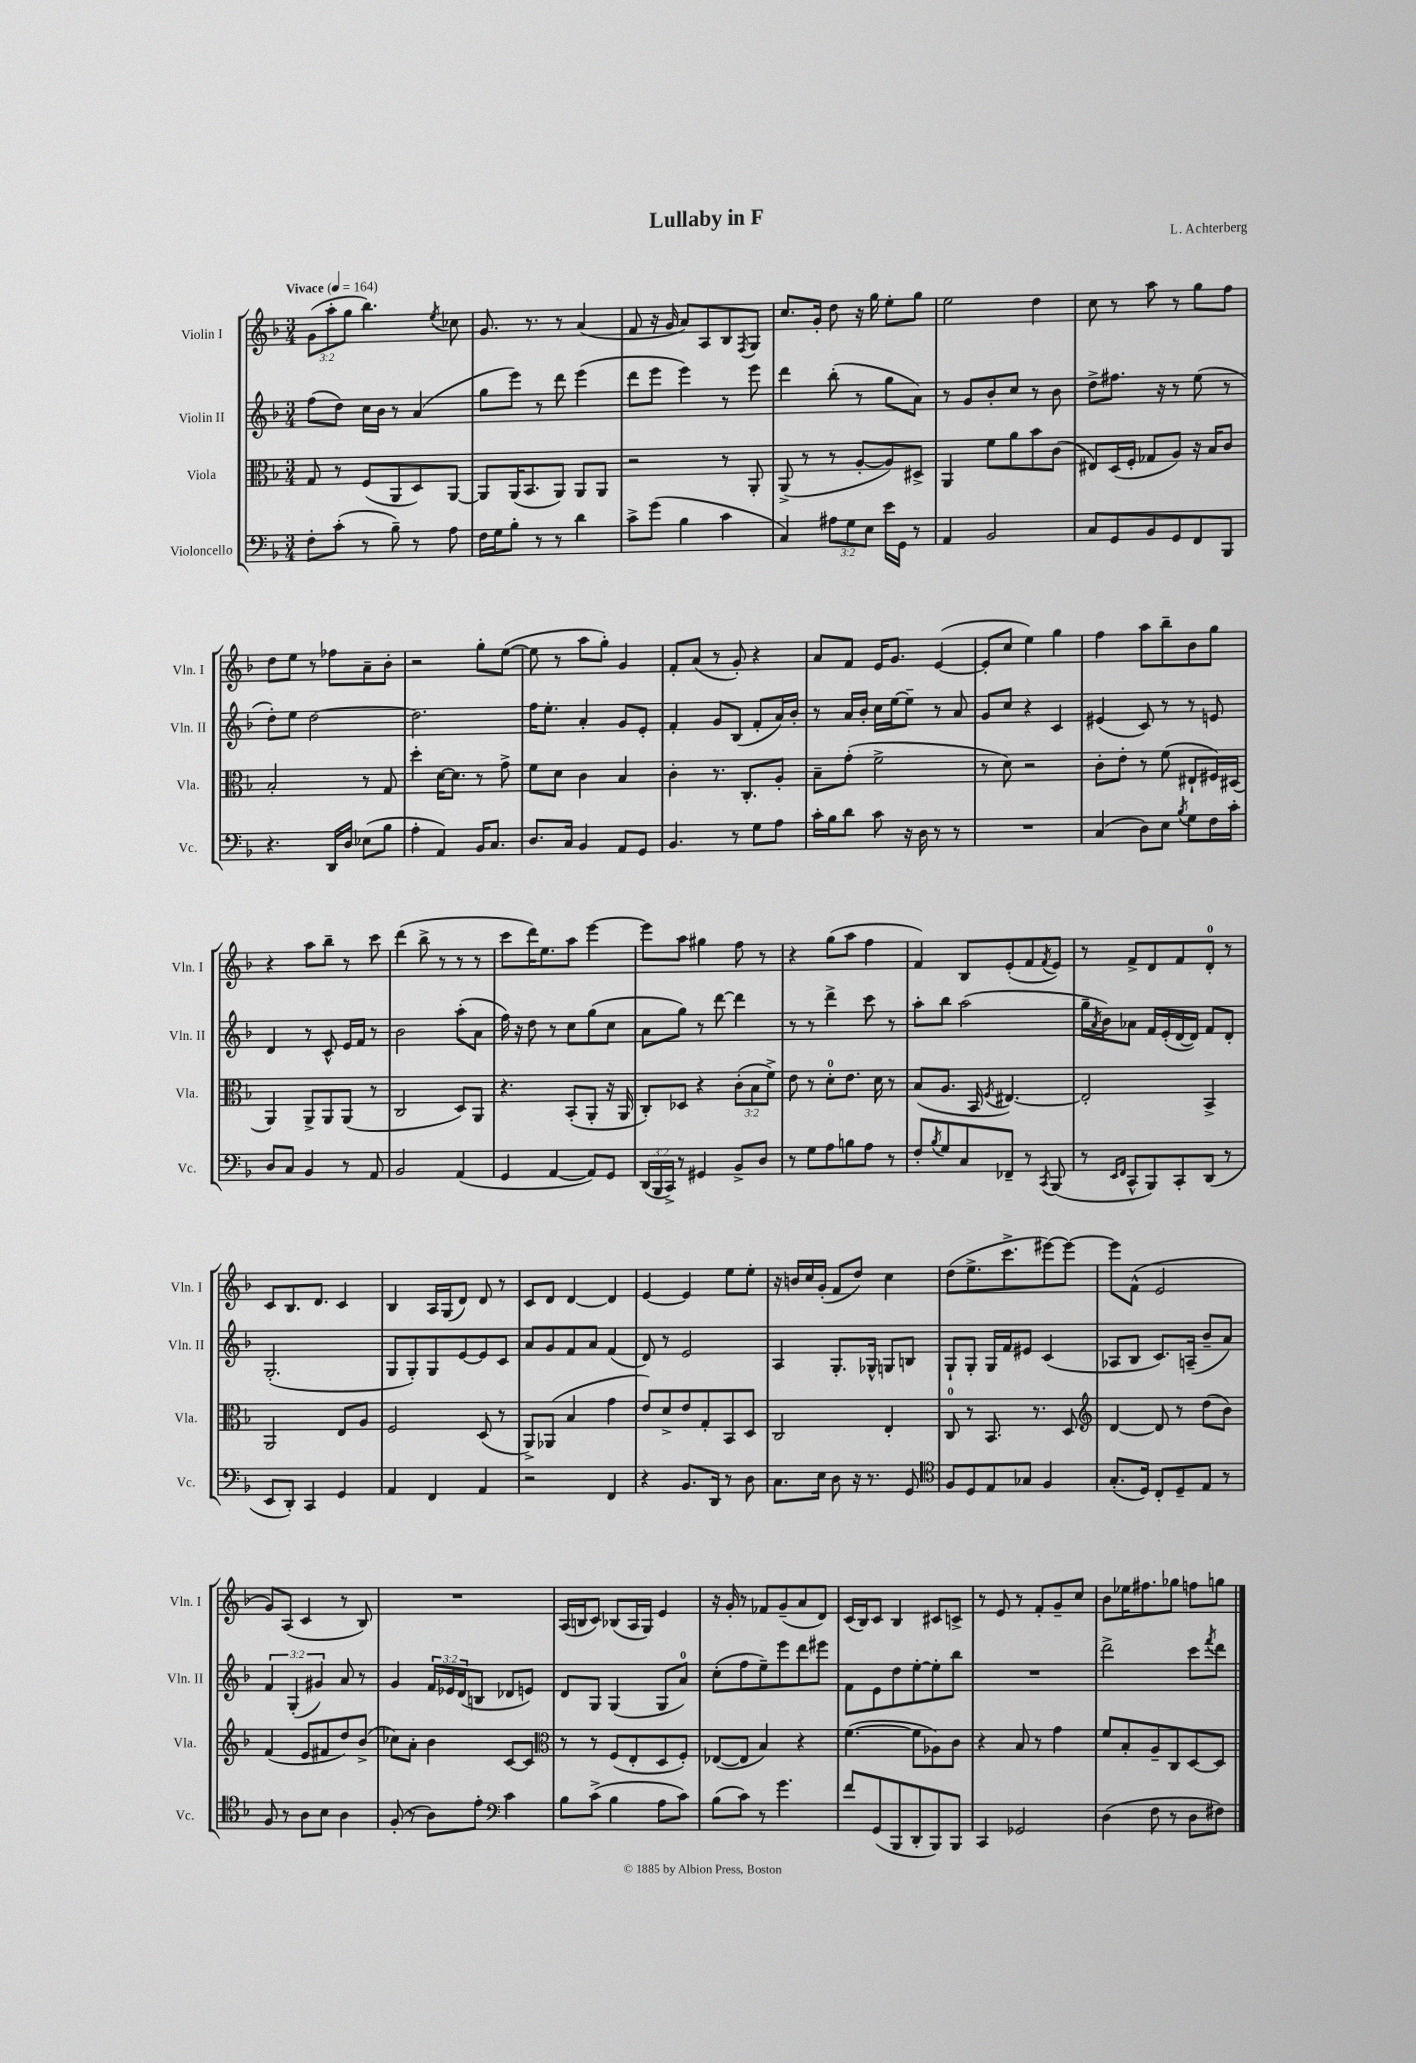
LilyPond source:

\header { title = "Lullaby in F" composer = "L. Achterberg" }
<<
\new StaffGroup <<
\new Staff = "s0" \with { instrumentName = "Violin I" shortInstrumentName = "Vln. I" } {
    \clef treble \key f \major \numericTimeSignature \time 3/4 \override Staff.TupletNumber.text = #tuplet-number::calc-fraction-text \tempo "Vivace" 4 = 164
    \tuplet 3/2 { g'8( a''8-. g''8 } bes''4.) \acciaccatura { e''8 } ces''8 |
    g'8. r8. r8 a'4( |
    f'8 r16 g'16 a'8) a8 bes8 \acciaccatura { f8 } g8 |
    c''8. g'16-. d''8 r16 g''16 e''8-. g''8 |
    e''2 d''4 |
    c''8 r8 a''8 r8 g''8 f''8 |
    d''8 e''8 r8 fes''8 a'8-- bes'8-. |
    r2 g''8-. e''8~( |
    e''8 r8 a''8 g''8-.) g'4 |
    f'8-. a'8( r8 g'8-.) r4 |
    a'8 f'8 e'16 g'8. e'4~( |
    e'8-. c''8 e''4) g''4 |
    f''4 a''8 bes''8-- bes'8 g''8 |
    r4 a''8 bes''8-- r8 c'''8 |
    d'''4( bes''8-> r8 r8 r8 |
    c'''8 d'''16) e''8. a''8 e'''4~ |
    e'''8 a''8 gis''4 f''8 r8 |
    r4 g''8( a''8 f''4 |
    f'4) bes8 e'8-.( f'8 \acciaccatura { f'8 } e'8) |
    r8 f'8-> d'8 f'8 d'8-0-. r8 |
    c'8 bes8. d'8. c'4 |
    bes4 a16 g16( d'8) d'8 r8 |
    c'8 d'8 d'4~ d'4 |
    e'4~ e'4 e''8 e''8-. |
    r16 b'16 c''16 g'16-.( f'8 d''8) c''4 |
    d''8( e''8.-> c'''8.-> eis'''8~) eis'''8~ |
    eis'''8 f'8-^( e'2 |
    g'8) a8( c'4 r8 bes8) |
    R2. |
    a16( b16 c'8) bes8( a16 g16) e'4 |
    r16 g'16-. r8 fes'8 g'8--( a'8 d'8) |
    c'16( bes16) c'8 bes4 cis'8 c'8-> |
    r8 e'8 r8 f'8-. g'8-- c''8 |
    bes'8 ees''16 fis''8. ges''8 f''8 g''8 \bar "|." |
}
\new Staff = "s1" \with { instrumentName = "Violin II" shortInstrumentName = "Vln. II" } {
    \clef treble \key f \major \numericTimeSignature \time 3/4 \override Staff.TupletNumber.text = #tuplet-number::calc-fraction-text
    f''8( d''8) c''16 bes'16 r8 a'4( |
    g''8 e'''8) r8 d'''8 e'''4( |
    d'''8 e'''8 e'''4) r8 e'''8 |
    d'''4 bes''8-.( r8 g''8 a'8) |
    r8 g'8 bes'8-. c''8 r8 bes'8 |
    d''8-> fis''8. r16 r8 e''8( r8 |
    d''8-.) e''8 d''2~ |
    d''2. |
    f''16 e''8.-. a'4-. g'8 e'8-. |
    f'4-. g'8 bes8( f'8-. a'16) bes'16-. |
    r8 a'16 bes'16-. c''16 e''16~ e''8-- r8 a'8 |
    g'8 c''8 r4 c'4 |
    eis'4( c'8) r8 r8 e'8 |
    d'4 r8 c'8-^ e'16 f'16 r8 |
    bes'2 a''8-.( a'8 |
    f''16) r16 d''8 r8 c''8 g''8( c''8 |
    a'8 g''8) r8 d'''8~ d'''4 |
    r8 r8 d'''4-> c'''8 r8 |
    a''8-. bes''8 a''2( |
    g''16-- \acciaccatura { a'8 } bes'16) aes'8 f'16 e'16-.( d'16~ d'16) f'8 d'8-. |
    g2.-.( |
    g8 g8-.) g8 e'8~ e'8 c'8 |
    a'8 g'8 f'8 a'8 f'4( |
    d'8) r8 e'2 |
    a4 g8.-. ges16-^ g8 b8 |
    g8-! g8-. g16 f'16 eis'8 c'4( |
    aes8 bes8 c'8.) a16--( bes'8-- a'8) |
    \tuplet 3/2 { f'4 g4-.( gis'4) } a'8 r8 |
    g'4 \tuplet 3/2 { f'16 ees'16 d'16( } b8 des'8 e'8) |
    d'8 g8 g4( g8 a'8-0) |
    c''8-.( f''8 e''8--) e'''8 d'''8 eis'''8 |
    f'8 e'8 d''8 e''8~-. e''8-. bes''8 |
    R2. |
    d'''2-> c'''8 \acciaccatura { f'''8 } d'''8 \bar "|." |
}
\new Staff = "s2" \with { instrumentName = "Viola" shortInstrumentName = "Vla." } {
    \clef alto \key f \major \numericTimeSignature \time 3/4 \override Staff.TupletNumber.text = #tuplet-number::calc-fraction-text
    g8 r8 f8( a,8 d8) a,8~ |
    a,8 a,16( bes,8. a,8) a,8 a,8 |
    r2 r8 a,8-. |
    a,8->( r8 r8 a8~-. a8) dis8-> |
    a,4 f'8 a'8 bes'8 c'8( |
    eis8) d16( f16-. ges8 a8) r16 bes16 c'8 |
    bes2-. r8 g8 |
    d''4-. d'16~ d'8. r8 g'8-> |
    f'8 d'8 c'4 bes4 |
    c'4-. r8. c8.-. a8-. |
    bes8-- g'8-.( f'2-> |
    r8 d'8) r2 |
    c'8-. e'8-. r8 f'8( eis8-! fis16) dis16( |
    a,4) a,8-> a,8 a,8( r8 |
    c2 d8) a,8 |
    r4. bes,8-.( a,8-. r16 a,16 |
    c8-.) des8 r4 \tuplet 3/2 { c'8-.( bes8 f'8->) } |
    e'8 r8 d'8-0-. e'8. d'16 r8 |
    bes8( a8. bes,16 \acciaccatura { f8 } eis4.~) |
    eis2-. bes,4-> |
    a,2 e8 a8 |
    f2 d8( r8 |
    a,8->) aes,8( bes4 g'4 |
    e'8) d'8-> e'8 g8-. bes,8 d8 |
    c2 e4-. |
    c8-0 r8 bes,8. r8. d8 |
    \clef treble d'4~ d'8 r8 d''8( bes'8) |
    f'4( e'8 fis'8 d''8) bes'8->( |
    ces''8) a'8-. bes'4 c'8~ c'8 |
    \clef alto r8 r8 f8( e8-. d8 f8-.) |
    ees8~( ees8 bes4) r4 |
    f'4.~( f'8 aes8) c'8 |
    r4 bes8 r8 g'4 |
    f'8 bes8-. a8-- c8 d8~ d8 \bar "|." |
}
\new Staff = "s3" \with { instrumentName = "Violoncello" shortInstrumentName = "Vc." } {
    \clef bass \key f \major \numericTimeSignature \time 3/4 \override Staff.TupletNumber.text = #tuplet-number::calc-fraction-text
    f8-. c'8-.( r8 bes8--) r8 a8 |
    f16 g16 bes8-. r8 r8 d'4 |
    c'8-> g'8( bes4 c'4 |
    c4) \tuplet 3/2 { ais8 g8 e8 } e'16 g,16 r8 |
    a,4 bes,2 |
    c8 g,8 bes,8 g,8 f,8 bes,,8 |
    r4. d,16 d16 ees8( bes8 |
    a4-. a,4) bes,16 c8. |
    d8. c16 bes,4 a,8 g,8 |
    bes,4. r8 g8 a8 |
    c'16-. bes16 d'8 c'8 r16 d16 r8 r8 |
    R2. |
    c4( d8) e8 \acciaccatura { bes8 } g8 f16 c'16-. |
    d8 c8 bes,4 r8 a,8 |
    bes,2 a,4( |
    g,4 a,4~ a,8) g,8 |
    \tuplet 3/2 { d,16( bes,,16 c,16->) } r8 gis,4 bes,8-> d8 |
    r8 g8 a8 b8 a8 r8 |
    f8-. \acciaccatura { bes8 } g8 c8 fes,8-- r8 \acciaccatura { c,8 } bes,,8( |
    r8 \grace { e,16 f,16 } c,8-^ bes,,8) c,8-. d,8( r8 |
    e,8 d,8-.) c,4 g,4 |
    a,4 f,4 a,4 |
    r2 f,4 |
    r4 bes,8. d,16 r8 d8 |
    c8. e16 d8 r16 r8. g,8 |
    \clef tenor f8 d8 e8 ges8 f4 |
    g8.-.( d16) c8-. d8-- e8 r8 |
    f8 r8 a8 bes8 a4 |
    f8-.( r8 a8) e'8-. \clef bass c'4 |
    bes8 c'8->( bes4 a8 c'8) |
    bes8( c'8) r8 g'4. |
    f'8 g,8( bes,,8 d,8-. bes,,8) bes,,8 |
    c,4 ges,2 |
    d4( f8 r8 d8 fis8) \bar "|." |
}
>>
>>
\layout { \context { \Score \remove "Bar_number_engraver" } }
